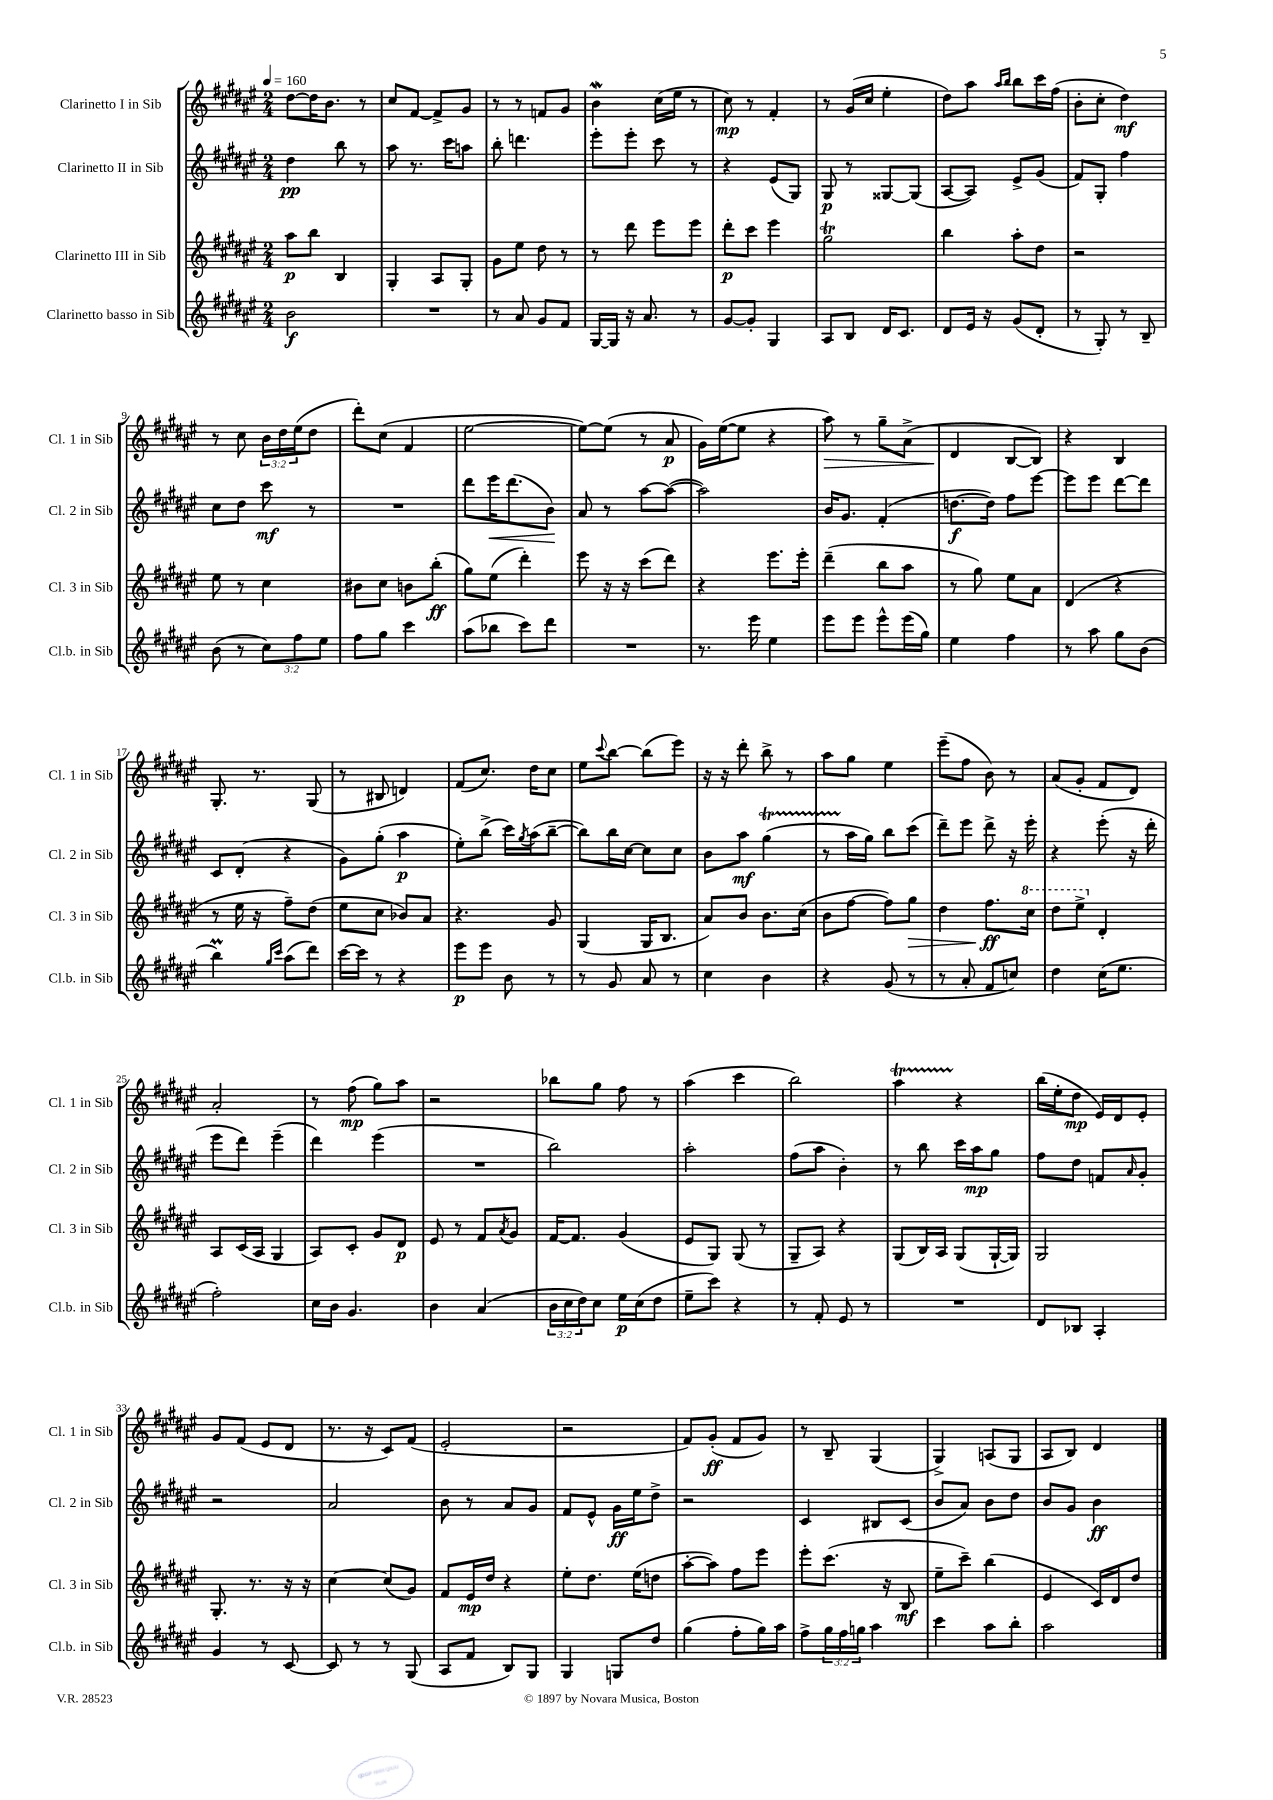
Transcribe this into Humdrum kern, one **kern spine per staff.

**kern	**kern	**kern	**kern
*staff4	*staff3	*staff2	*staff1
*clefG2	*clefG2	*clefG2	*clefG2
*k[f#c#g#d#a#e#]	*k[f#c#g#d#a#e#]	*k[f#c#g#d#a#e#]	*k[f#c#g#d#a#e#]
*M2/4	*M2/4	*M2/4	*M2/4
*MM160	*MM160	*MM160	*MM160
2b\	8aa#\L	4dd#\	[8dd#\L
.	8bb\J	.	16dd#\]K
.	.	.	8.b\J
.	4B/	8bb\	.
.	.	8r	8r
=	=	=	=
2r	4G#'/	8aa#\	8cc#/L
.	.	8.r	[8f#/J
.	8A#/L	.	8f#^/]L
.	.	16ccc#\LK	.
.	8G#'/J	8aa\J	8g#/J
=	=	=	=
8r	8g#\L	8bb'\	8r
8a#/	8ee#\J	4.ddd\	8r
8g#/L	8dd#\	.	8f/L
8f#/J	8r	.	8g#/J
=	=	=	=
[16G#/LL	8r	8eee#'\L	4b\
16G#/]JJ	.	.	.
16r	8ddd#\	8eee#'\J	.
8.a#/	.	.	.
.	8eee#\L	8ccc#\	(16cc#\LL
.	.	.	16ee#\JJ
8r	8eee#\J	8r	8r
=	=	=	=
[8g#/L	8ddd#'\L	4r	8cc#\)
8g#'/]J	8ccc#\J	.	8r
4G#/	4eee#\	(8e#/L	4f#'/
.	.	8G#/J)	.
=	=	=	=
8A#/L	2gg#\	8G#/	8r
8B/J	.	8r	(16g#/LL
.	.	.	16cc#/JJ
16d#/LK	.	[8G##/L	4ee#'\
8.c#/J	.	.	.
.	.	(8G##/]J	.
=	=	=	=
8d#/L	4bb\	[8A#/L	8dd#\L)
16e#/Jk	.	8A#/]J)	8aa#\J
16r	.	.	.
.	.	.	16qqaa#/LL
.	.	.	16qqbb/JJ
(8g#/L	8aa#'\L	8e#^/L	8bb\L
8d#'/J	8dd#\J	(8g#/J	16ccc#\L
.	.	.	(16ff#\JJ
=	=	=	=
8r	2r	8f#/L)	8b'\L
8G#'/)	.	8G#'/J	8cc#'\J
8r	.	4ff#\	4dd#\)
8B~/	.	.	.
=	=	=	=
(8b\	8ee#\	8cc#\L	8r
8r	8r	8dd#\J	8cc#\
12cc#\L)	4cc#\	8ccc#\	24b\LL
.	.	.	24dd#\
12ff#\	.	.	(24ee#\J
.	.	8r	8dd#\J
12ee#\J	.	.	.
=	=	=	=
8ff#\L	8b#\L	2r	8ddd#'\L)
8gg#\J	8cc#\J	.	(8cc#\J
4ccc#\	8b\L	.	4f#/
.	(8bb'\J	.	.
=	=	=	=
(8aa#\L	8gg#\L)	8ddd#\L	[2ee#\
8bb-\J	(8ee#\J	16eee#\K	.
.	.	(8.ddd#\	.
8ccc#\L)	4ddd#'\)	.	.
8ddd#\J	.	8b\J)	.
=	=	=	=
2r	8eee#\	8a#/	8ee#\_L)
.	16r	8r	(8ee#\]J
.	16r	.	.
.	(8ccc#\L	[8aa#\L	8r
.	8ddd#\J)	(8aa#\_J	8a#/
=	=	=	=
8.r	4r	2aa#\])	16g#\LL)
.	.	.	([16ee#\J
.	.	.	8ee#\]J
16eee#\	.	.	.
4ee#\	8.eee#\L	.	4r
.	16eee#'\Jk	.	.
=	=	=	=
8eee#\L	(4ddd#~\	16b/LK	8aa#\)
.	.	8.g#/J	.
8eee#\J	.	.	8r
8eee#^^\L	8bb\L	(4f#'/	8gg#~\L
(16eee#\L	8aa#\J	.	(8a#^\J
16gg#\JJ)	.	.	.
=	=	=	=
4ee#\	8r	[8.dd\L	4d#/
.	8gg#\)	.	.
.	.	16dd\]Jk)	.
4ff#\	8ee#\L	8ff#\L	[8B/L
.	8a#\J	[8eee#\J	8B/]J)
=	=	=	=
8r	(4d#/	8eee#\]L	4r
8aa#\	.	8eee#\J	.
8gg#\L	4r	[8ddd#\L	4B/
(8b\J	.	8ddd#\]J	.
=	=	=	=
4bb\)	8r	8c#/L	8.G#'/
.	16ee#\	(8d#'/J	.
.	16r	.	8.r
16qqgg#/LL	.	.	.
16qqccc#/JJ	.	.	.
(8aa#\L	8ff#~\L)	4r	.
8ddd#\J)	(8dd#\J	.	(8G#/
=	=	=	=
[16ccc#\LL	8ee#\L	8g#\L)	8r
16ccc#\]JJ	.	.	.
8r	8cc#\J	(8gg#'\J	8B#/
4r	8b-/L)	4aa#\	4d/)
.	8a#/J	.	.
=	=	=	=
8eee#\L	4.r	8ee#'\L)	(8f#/L
8eee#\J	.	(8bb^\J	8.cc#/J)
8b\	.	16ccc#\LL)	.
.	.	8qgg#/	.
.	.	(16aa#\J	16dd#\LK
8r	8g#/	[8bb~\J	8cc#\J
=	=	=	=
8r	(4G#/	8bb\]L)	8ee#\L
.	.	.	8qqccc#/
8g#/	.	16bb\L	[8bb\J
.	.	[16cc#\JJ	.
8a#/	16G#/LK	8cc#\]L	(8bb\]L
.	8.B/J	.	.
8r	.	8cc#\J	8eee#\J)
=	=	=	=
4cc#\	8a#/L)	8b\L	16r
.	.	.	16r
.	8b/J	8aa#\J	8ddd#'\
4b\	8.b\L	(4gg#\	8bb^\
.	.	.	8r
.	(16cc#\Jk	.	.
=	=	=	=
4r	8b\L	8r	8aa#\L
.	[8ff#\J	16aa#\LL	8gg#\J
.	.	16gg#\JJ)	.
(8g#/	8ff#\]L)	8bb\L	4ee#\
8r	8gg#\J	(8ccc#\J	.
=	=	=	=
8r	4dd#\	8ddd#~\L)	(8eee#~\L
8a#'/	.	8eee#\J	8ff#\J
8f#/L	8.ff#\L	8ddd#^\	8b\)
8cc/J)	.	16r	8r
.	16ccc#\Jk	16eee#'\	.
=	=	=	=
4dd#\	8ddd#\L	4r	(8a#/L
.	8eee#^\J	.	8g#'/J
(16cc#\LK	4d#'/	(8eee#'\	8f#/L
8.ee#\J	.	.	.
.	.	16r	8d#/J)
.	.	16ddd#'\	.
=	=	=	=
2ff#'\)	8A#/L	8eee#\L	2a#'/
.	(16c#/L	8ddd#\J)	.
.	16A#/JJ	.	.
.	4G#/	(4eee#~\	.
=	=	=	=
16cc#\LL	8A#/L)	4ddd#\)	8r
16b\JJ	.	.	.
4.g#/	8c#'/J	.	(8ff#\
.	8g#/L	(4eee#\	8gg#\L)
.	8d#/J	.	8aa#\J
=	=	=	=
4b\	8e#/	2r	2r
.	8r	.	.
(4a#/	8f#/L	.	.
.	8qa#/	.	.
.	8g#/J	.	.
=	=	=	=
24b\LL	[16f#/LK	2bb\)	8bb-\L
24cc#\	.	.	.
.	8.f#/]J	.	.
24dd#\J)	.	.	.
8cc#\J	.	.	8gg#\J
16ee#\LL	(4g#/	.	8ff#\
(16cc#\J	.	.	.
8dd#\J	.	.	8r
=	=	=	=
8ee#~\L	8e#/L	2aa#'\	(4aa#\
8ccc#\J)	8G#/J)	.	.
4r	(8G#/	.	4ccc#\
.	8r	.	.
=	=	=	=
8r	8G#~/L	(8ff#\L	2bb\)
8f#'/	8A#/J)	8aa#\J	.
8e#/	4r	4b'\)	.
8r	.	.	.
=	=	=	=
2r	(8G#/L	8r	4aa#\
.	16B/L)	8bb\	.
.	16A#/JJ	.	.
.	(8G#/L	16ccc#\LL	4r
.	.	16aa#\J	.
.	[16G#`/L	8gg#\J	.
.	16G#/]JJ)	.	.
=	=	=	=
8d#/L	2G#/	8ff#\L	(16bb\LL
.	.	.	16ee#'\J
8B-/J	.	8dd#\J	8dd#\J
4A#'/	.	8f/L	16e#/LL)
.	.	.	16d#/J
.	.	16qqa#/	.
.	.	8g#'/J	8e#'/J
=	=	=	=
4g#/	8.G#'/	2r	8g#/L
.	.	.	(8f#/J
.	8.r	.	.
8r	.	.	8e#/L
[8c#/	16r	.	8d#/J
.	16r	.	.
=	=	=	=
8c#/]	[4cc#\	2a#/	8.r
8r	.	.	.
.	.	.	16r
8r	(8cc#/]L	.	8c#/L)
(8G#/	8g#/J)	.	(8f#/J
=	=	=	=
8A#/L	8f#/L	8b\	2e#'/
8f#/J	16e#/L	8r	.
.	16dd#/JJ	.	.
8B/L)	4r	8a#/L	.
8G#/J	.	8g#/J	.
=	=	=	=
4G#/	8ee#'\L	8f#/L	2r
.	8.dd#\J	8e#^^/J	.
8G/L	.	16g#\LL	.
.	(16ee#\LK	16ee#\J	.
8dd#/J	8dd\J	8dd#^\J	.
=	=	=	=
(4gg#\	[8aa#'\L	2r	8f#/L)
.	8aa#\]J)	.	(8g#'/J
8ff#'\L	8ff#\L	.	8f#/L
16gg#\L)	8eee#\J	.	8g#/J)
16aa#\JJ	.	.	.
=	=	=	=
8ff#^\L	8eee#'\L	4c#/	8r
24gg#\L	(8.ccc#\J	.	8B~/
24ff#\	.	.	.
24gg\JJ	.	.	.
4aa#\	.	8B#/L	(4G#/
.	16r	.	.
.	8B/	(8c#/J	.
=	=	=	=
4ccc#\	8ee#~\L	8b/L	4G#^/)
.	8ccc#~\J)	8a#/J)	.
8aa#\L	(4bb\	8b\L	(8A/L
8bb'\J	.	8dd#\J	8G#/J
=	=	=	=
2aa#\	4e#/	8b/L	8A#/L
.	.	8g#/J	8B/J)
.	16c#/LL)	4b\	4d#/
.	16d#/J	.	.
.	8dd#/J	.	.
==	==	==	==
*-	*-	*-	*-
